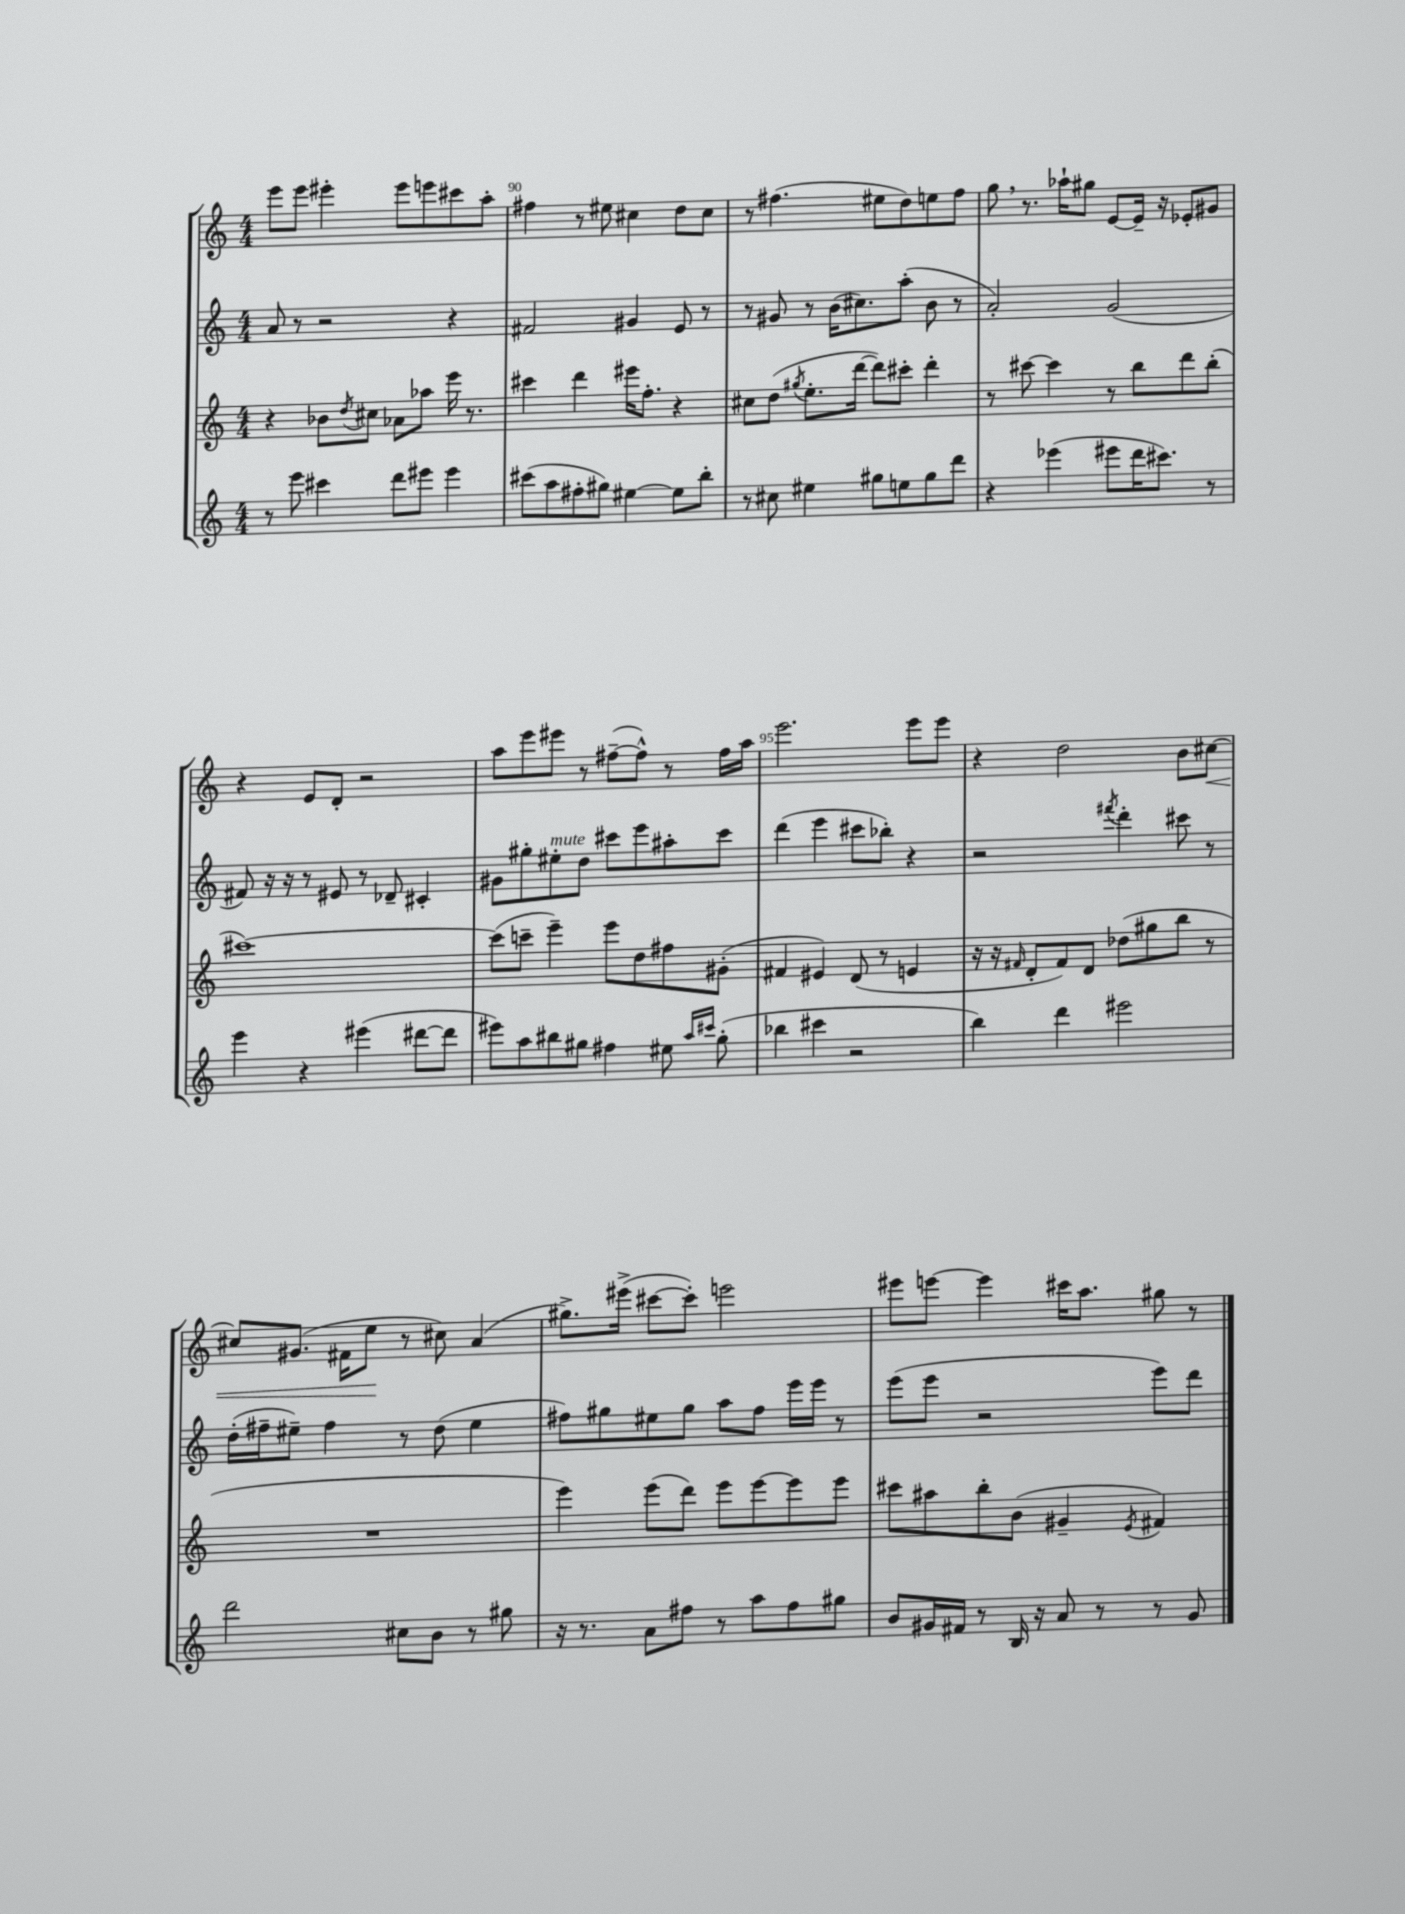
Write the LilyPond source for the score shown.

<<
\new StaffGroup <<
\new Staff = "s0" {
    \clef treble \key c \major \numericTimeSignature \time 4/4
    e'''8 e'''8 eis'''4-. eis'''8 e'''8 cis'''8 a''8-. |
    fis''4 r8 eis''8 cis''4 d''8 cis''8 |
    r8 fis''4.( eis''8 d''8) e''8 fis''8 |
    g''8 \breathe r8. aes''16-! gis''8 e'8~ e'16-- r16 ees'8-. gis'8 |
    r4 e'8 d'8-. r2 |
    a''8 e'''8 eis'''8 r8 fis''8~--( fis''8-^) r8 fis''16 a''16 |
    e'''2. e'''8 e'''8 |
    r4 d''2 b'8 cis''8~\< |
    cis''8 gis'8.( fis'16 e''8\! r8 cis''8) a'4( |
    gis''8.->) eis'''16->( cis'''8~ cis'''8-.) e'''2 |
    eis'''8 e'''8~ e'''4 cis'''16 a''8. gis''8 r8 \bar "|." |
}
\new Staff = "s1" {
    \clef treble \key c \major \numericTimeSignature \time 4/4
    a'8 r8 r2 r4 |
    fis'2 gis'4 e'8 r8 |
    r8 gis'8 r8 b'16( cis''8.) a''8-.( b'8 r8 |
    a'2-.) g'2( |
    fis'8) r16 r16 r8 eis'8 r8 des'8-- cis'4-. |
    gis'8 gis''8-. eis''8-.^\markup { \italic "mute" } d''8 cis'''8 e'''8 ais''8-. cis'''8 |
    d'''4( e'''4 cis'''8 bes''8-.) r4 |
    r2 \acciaccatura { fis'''8 } d'''4-. cis'''8 r8 |
    d''16-.( fis''16-- eis''8--) fis''4 r8 d''8( eis''4 |
    fis''8) gis''8 eis''8 gis''8 a''8 fis''8 e'''16 e'''16 r8 |
    e'''8( e'''8 r2 e'''8) d'''8 \bar "|." |
}
\new Staff = "s2" {
    \clef treble \key c \major \numericTimeSignature \time 4/4
    r4 bes'8 \acciaccatura { d''8 } cis''8 aes'8 aes''8 e'''16 r8. |
    cis'''4 d'''4 eis'''16 f''8.-. r4 |
    cis''8 d''8( \acciaccatura { gis''8 } e''8.-. d'''16~ d'''8) cis'''8-. d'''4-. |
    r8 cis'''8~ cis'''4 r8 b''8 d'''8 b''8-.( |
    cis'''1~) |
    cis'''8( c'''8-- e'''4--) e'''8 d''8 fis''8 gis'8-.( |
    fis'4 eis'4) d'8( r8 e'4 |
    r16 r16 \grace { fis'16 } d'8-. fis'8) d'8 des''8( gis''8 b''8 r8 |
    R1 |
    e'''4) e'''8( d'''8) e'''8 e'''8~ e'''8 e'''8 |
    cis'''8 ais''8 b''8-. b'8( gis'4-- \acciaccatura { e'8 } fis'4) \bar "|." |
}
\new Staff = "s3" {
    \clef treble \key c \major \numericTimeSignature \time 4/4
    r8 e'''8 cis'''4 d'''8 eis'''8 eis'''4 |
    cis'''8( a''8 fis''8-. gis''8) eis''4~ eis''8 b''8-. |
    r8 cis''8 eis''4 gis''8 e''8 gis''8 d'''8 |
    r4 ees'''4( eis'''8 d'''16 cis'''8.) r8 |
    e'''4 r4 eis'''4( dis'''8~ dis'''8 |
    eis'''8) a''8 bis''8 gis''8 fis''4 eis''8 \grace { a''16 cis'''16 } gis''8-.( |
    bes''4 cis'''4 r2 |
    b''4) d'''4 eis'''2 |
    d'''2 cis''8 b'8 r8 gis''8 |
    r16 r8. a'8 fis''8 r8 a''8 fis''8 gis''8 |
    b'8 gis'16 fis'16 r8 b16 r16 a'8 r8 r8 gis'8 \bar "|." |
}
>>
>>
\layout { \context { \Score currentBarNumber = #89 \override BarNumber.break-visibility = ##(#f #t #t) barNumberVisibility = #(every-nth-bar-number-visible 5) } }
